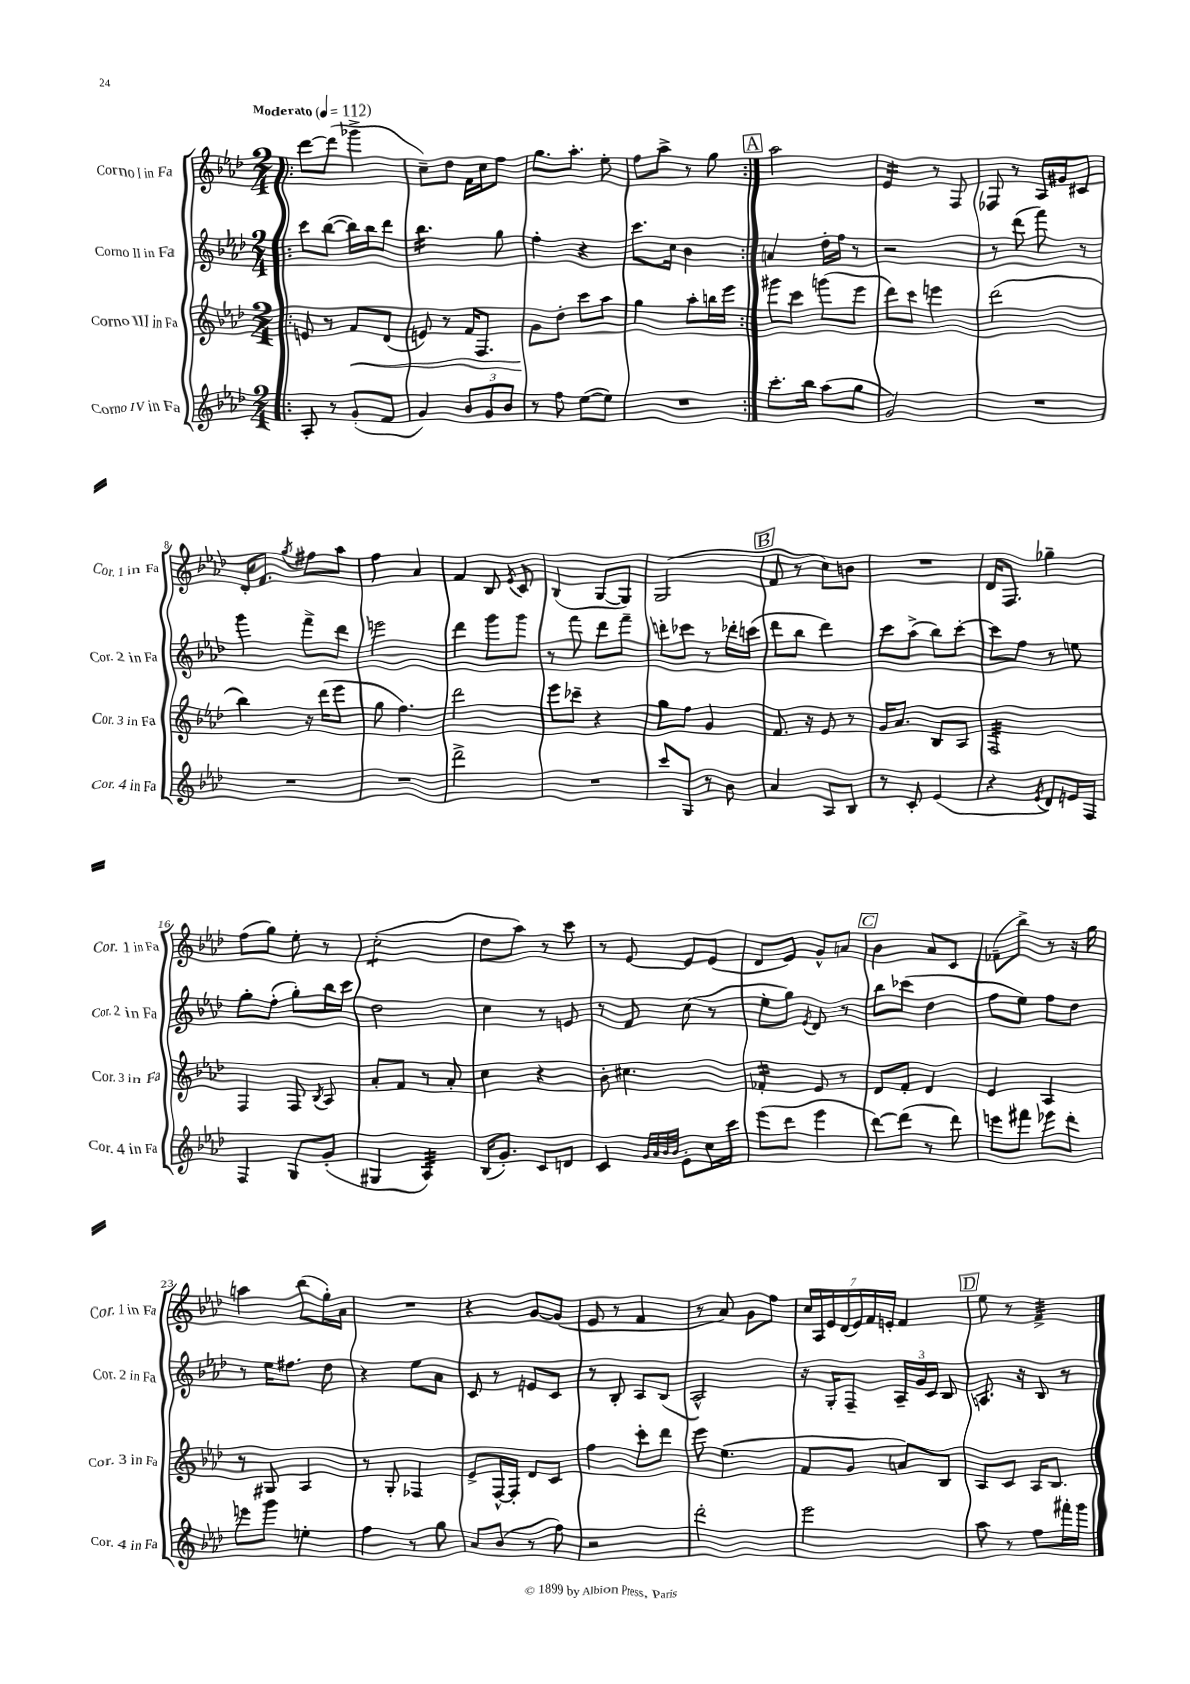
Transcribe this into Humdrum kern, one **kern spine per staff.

**kern	**kern	**kern	**kern
*staff4	*staff3	*staff2	*staff1
*clefG2	*clefG2	*clefG2	*clefG2
*k[b-e-a-d-]	*k[b-e-a-d-]	*k[b-e-a-d-]	*k[b-e-a-d-]
*M2/4	*M2/4	*M2/4	*M2/4
*MM112	*MM112	*MM112	*MM112
=!|:	=!|:	=!|:	=!|:
8A-'	8e	8ccc	[8ddd-
8r	8r	([8bb-	(8ddd-]
(8g'	8f	16bb-])	4ggg-^
.	.	16bb-	.
8f	(8d-	8ddd-	.
=	=	=	=
4g)	8e)	4.bb-	8cc~)
.	8r	.	8dd-
12b-	16f	.	16f
.	8.F	.	16cc
12g	.	.	.
.	.	8gg	8ff
12b-	.	.	.
=	=	=	=
8r	8g	4ff'	8.gg
8ff	8dd-'	.	.
.	.	.	8.aa-'
([8ee-	8ccc	4r	.
8ee-])	8aa-	.	8ee-'
=	=	=	=
2r	4gg	8.ccc	8ff
.	.	.	8aa-^
.	.	16cc	.
.	8aa-'	4b-	8r
.	16bb	.	8gg
.	16eee-	.	.
=:|!	=:|!	=:|!	=:|!
8.ccc'	8ggg#	4a	2aa-
.	8ccc	.	.
16bb-	.	.	.
(8aa-	(8ggg	16dd-'	.
.	.	16ff	.
8gg	8eee-	8r	.
=	=	=	=
2g)	8ddd-)	2r	4e-
.	8ccc	.	.
.	4eee	.	8r
.	.	.	8F
=	=	=	=
2r	(2ddd-	8r	8F-
.	.	(8ddd-	8r
.	.	8fff)	16A-
.	.	.	16g#
.	.	8r	8c#
=	=	=	=
2r	4bb-)	4ggg	16d-'
.	.	.	8.f
.	.	.	8qgg
.	16r	8fff^	8ff#
.	(16ddd-	.	.
.	8eee-	8ddd-	8aa-
=	=	=	=
2r	8gg	2eee	4ff
.	4.ff)	.	.
.	.	.	4a-
=	=	=	=
2ddd-^	2ddd-	4ddd-	4f
.	.	8ggg	8B-
.	.	.	8qe-
.	.	8ggg	8c
=	=	=	=
2r	8eee-	8r	(4B-
.	8ccc-~	8fff	.
.	4r	8ddd-	[8G
.	.	8fff~	8G])
=	=	=	=
8ccc	8gg	8ddd'	(2G
8G	8ff	8ccc-	.
8r	4g	8r	.
8b-	.	16ddd-'	.
.	.	(16ccc	.
=	=	=	=
4a-	8.f	8ddd-	8f
.	.	8bb-	8r
.	16r	.	.
8A-	8e-	4ddd-)	8cc)
8B-	8r	.	8b
=	=	=	=
8r	16g	8ccc	2r
.	8.a-	.	.
8c'	.	(8aa-^	.
(4e-	8B-	8bb-)	.
.	8A-	[8ccc'	.
=	=	=	=
4r	2F	8ccc]	16d-
.	.	.	8.F
.	.	8ff	.
8qe-	.	.	.
8d-)	.	8r	4gg-~
16e	.	8ee	.
16F	.	.	.
=	=	=	=
4F	4F	8gg'	(8ff
.	.	(8ff'	8gg)
8G	8F	8gg')	8ee-'
.	8qB-	.	.
(8g'	8A-	16bb-	8r
.	.	16ccc	.
=	=	=	=
4G#	8a-'	2dd-	(2cc'
.	8f	.	.
4A-)	8r	.	.
.	8a-'	.	.
=	=	=	=
(16B-	4cc	4cc	8dd-
8.g')	.	.	.
.	.	.	8aa-)
8c	4r	8r	8r
8d	.	8e	8ccc
=	=	=	=
4c	8b-'	8r	8r
.	4.cc#	8f	[8e-
32qqg	.	.	.
32qqa-	.	.	.
32qqb-	.	.	.
32qqb-	.	.	.
8e-'	.	(8cc	8e-]
16cc	.	8r	(8e-
16ccc	.	.	.
=	=	=	=
(8eee-	4f-'	8ee-'	8d-
8ddd-	.	8gg)	8e-)
.	.	8qe-	.
4eee-	8e-	8d-	8g^^
.	8r	8r	8a
=	=	=	=
[8ddd-)	8d-	8bb-	4b-
(8ddd-]	8f'	(8ccc-	.
8r	4d-	4dd-	8a-
8ddd-)	.	.	8c
=	=	=	=
8eee	4e-	8ff	(8f-~
8fff#	.	8ee-)	8bb-^)
8eee-	4A-	8ff	8r
8ddd-'	.	8dd-	16r
.	.	.	16gg
=	=	=	=
8eee	8r	8r	4aa
8ggg	8G#	16ee-	.
.	.	8.ff#	.
4ee'	4A-	.	(8bb-
.	.	8dd-	16gg')
.	.	.	16a-
=	=	=	=
4ff	8r	4r	2r
.	8G'	.	.
8r	4F-	8ee-	.
8gg	.	8a-	.
=	=	=	=
8a-	8e-^	8c	4r
(8b-	[16F^^	8r	.
.	16F']	.	.
8r	8d-	8e	[8g
8ff)	8c	8c	(8g]
=	=	=	=
2r	4ff	8r	8e-
.	.	8B-'	8r
.	8ccc'	8A-	4f
.	8ddd-	(8B-	.
=	=	=	=
2ddd-'	8eee-	2A-^^)	8r
.	(4.ee-	.	8a-)
.	.	.	8g
.	.	.	8ff
=	=	=	=
2eee-	8f	16r	28cc
.	.	.	28A-
.	.	16G'	.
.	.	.	28e-
.	.	.	(28d-
.	8g	8F~	.
.	.	.	28e-)
.	.	.	28f
.	.	.	28e'
.	8a)	24A-~	4f
.	.	24g	.
.	.	24c	.
.	8B-	8B-	.
=	=	=	=
8aa-	8A-	8.A	8ee-
8r	8c	.	8r
.	.	16r	.
8ff	16A-	8B-	4f^
.	8.B-	.	.
16fff#'	.	8r	.
16ggg	.	.	.
==	==	==	==
*-	*-	*-	*-
